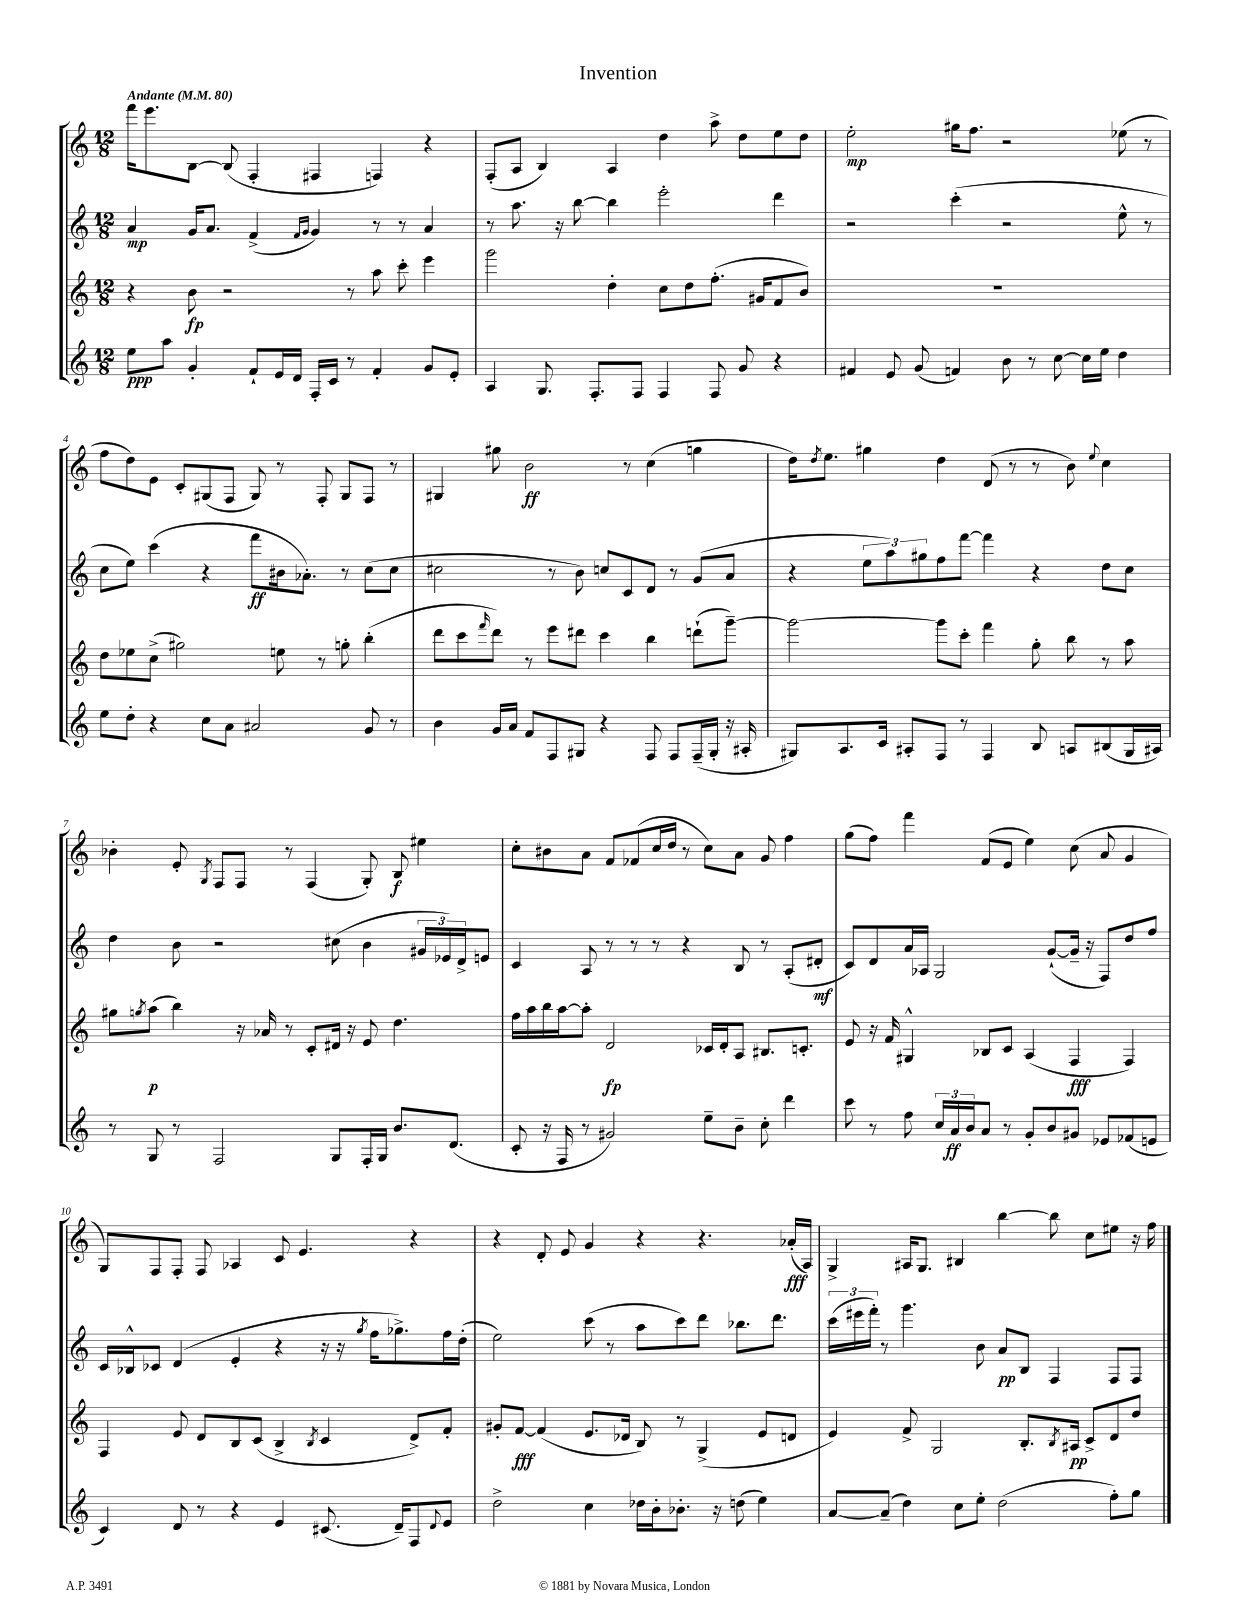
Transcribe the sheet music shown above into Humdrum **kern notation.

**kern	**dynam	**kern	**dynam	**kern	**dynam	**kern	**dynam
*part4	*part4	*part3	*part3	*part2	*part2	*part1	*part1
*staff4	*staff4	*staff3	*staff3	*staff2	*staff2	*staff1	*staff1
*clefG2	*	*clefG2	*	*clefG2	*	*clefG2	*
*k[]	*	*k[]	*	*k[]	*	*k[]	*
*M12/8	*	*M12/8	*	*M12/8	*	*M12/8	*
*MM80	*	*MM80	*	*MM80	*	*MM80	*
=1	=1	=1	=1	=1	=1	=1	=1
!	!	!	!	!	!	!LO:TX:a:B:t=Andante	!
8ee\L	ppp	4r	.	4a/	mp	16fff\KL	.
.	.	.	.	.	.	8.eee\	.
8aa\J	.	.	.	.	.	.	.
4g'/	.	8b\	fp	16g/KL	.	[8B\J	.
.	.	.	.	8.a/J	.	.	.
.	.	2r	.	.	.	(8B/]	.
8f`/L	.	.	.	(4f^/	.	4F'/	.
16e/L	.	.	.	.	.	.	.
16d/JJ	.	.	.	.	.	.	.
.	.	.	.	16qqf/LL	.	.	.
.	.	.	.	16qqg/JJ	.	.	.
16F'/LL	.	.	.	4g/)	.	4F#X/	.
16c/JJ	.	.	.	.	.	.	.
8r	.	8r	.	.	.	.	.
4f'/	.	8aa\	.	8r	.	4Fn/)	.
.	.	8ccc'\	.	8r	.	.	.
8g/L	.	4eee\	.	4a/	.	4r	.
8e'/J	.	.	.	.	.	.	.
=2	=2	=2	=2	=2	=2	=2	=2
4A/	.	2ggg\	.	8r	.	(8F'/L	.
.	.	.	.	8.aa\	.	8A/J	.
8.G/	.	.	.	.	.	4B/)	.
.	.	.	.	16r	.	.	.
.	.	.	.	[8bb\	.	.	.
8.F'/L	.	.	.	.	.	.	.
.	.	4dd'\	.	4bb\]	.	4A/	.
8F/J	.	.	.	.	.	.	.
4F/	.	8cc\L	.	2eee'\	.	4dd\	.
.	.	8dd\	.	.	.	.	.
8F/	.	(8.ff'\J	.	.	.	8aa^\	.
8g/	.	.	.	.	.	8dd\L	.
.	.	16g#X/KL	.	.	.	.	.
4r	.	8f/	.	4ddd\	.	8ee\	.
.	.	8b/J)	.	.	.	8dd\J	.
=3	=3	=3	=3	=3	=3	=3	=3
4f#X/	.	1.r	.	2r	.	2ee'\	mp
8e/	.	.	.	.	.	.	.
(8g/	.	.	.	.	.	.	.
4fn/)	.	.	.	(4ccc'\	.	16gg#X\KL	.
.	.	.	.	.	.	8.ff\J	.
8b\	.	.	.	2r	.	2r	.
8r	.	.	.	.	.	.	.
[8cc\	.	.	.	.	.	.	.
16cc\LL]	.	.	.	.	.	.	.
16ee\JJ	.	.	.	.	.	.	.
4dd\	.	.	.	8ee^^\	.	(8ee-X\	.
.	.	.	.	8r	.	8r	.
!!LO:LB:g=z
=4	=4	=4	=4	=4	=4	=4	=4
8ee\L	.	8dd\L	.	8cc\L	.	8ff\L	.
8dd'\J	.	8ee-X\	.	8ee\J)	.	8dd\)	.
4r	.	(8cc^\J	.	(4ccc\	.	8e\J	.
.	.	2gg#X\)	.	.	.	8c'/L	.
8cc\L	.	.	.	4r	.	(8G#X/	.
8a\J	.	.	.	.	.	8F/J	.
2a#X/	.	.	.	8fff\L	ff	8G#/)	.
.	.	8een\	.	16b#X\k	.	8r	.
.	.	.	.	8.a-X'\J)	.	.	.
.	.	8r	.	.	.	8F'/	.
.	.	8ggn'\	.	8r	.	8G#/L	.
8g/	.	(4bb'\	.	(8cc\L	.	8F/J	.
8r	.	.	.	8cc\J	.	8r	.
=5	=5	=5	=5	=5	=5	=5	=5
4b\	.	8ddd\L	.	2cc#X\	.	4G#X/	.
.	.	8ccc\	.	.	.	.	.
.	.	16qqfff/	.	.	.	.	.
16g/LL	.	8ddd\J)	.	.	.	8gg#X\	.
16a/JJ	.	.	.	.	.	.	.
8f/L	.	8r	.	.	.	2b\	ff
8F/	.	8eee\L	.	8r	.	.	.
8G#X/J	.	8ddd#X\J	.	8b\)	.	.	.
4r	.	4ccc\	.	8ccn/L	.	.	.
.	.	.	.	8c/	.	8r	.
8F/	.	4bb\	.	8d/J	.	(4cc\	.
8F/L	.	.	.	8r	.	.	.
(16F~/L	.	(8dddn`\L	.	(8g/L	.	4ggn\	.
16G#'/JJ	.	.	.	.	.	.	.
16r	.	[8ggg~\J)	.	8a/J	.	.	.
16A#X'/	.	.	.	.	.	.	.
=6	=6	=6	=6	=6	=6	=6	=6
8G#X/L)	.	2ggg\_	.	4r	.	16dd\KL)	.
.	.	.	.	.	.	8qdd/	.
.	.	.	.	.	.	8.ee\J	.
8.A/	.	.	.	.	.	.	.
.	.	.	.	12ee\L	.	4gg#X\	.
16c/Jk	.	.	.	.	.	.	.
.	.	.	.	12aa\)	.	.	.
8A#X'/L	.	.	.	.	.	.	.
.	.	.	.	12gg#X\	.	.	.
8F/J	.	8ggg\L]	.	8ff\	.	4dd\	.
8r	.	8ccc'\J	.	[8fff\J	.	.	.
4F/	.	4fff\	.	4fff\]	.	(8d/	.
.	.	.	.	.	.	8r	.
8B/	.	8gg'\	.	4r	.	8r	.
8An/L	.	8bb\	.	.	.	8b\)	.
.	.	.	.	.	.	8qqee/	.
(8B#X/	.	8r	.	8dd\L	.	4cc\	.
16G#/L	.	8aa\	.	8cc\J	.	.	.
16A#X/JJ)	.	.	.	.	.	.	.
!!LO:LB:g=z
=7	=7	=7	=7	=7	=7	=7	=7
8r	.	8gg#X\L	.	4dd\	.	4b-X'\	.
.	.	8qggn/	.	.	.	.	.
8G/	.	(8aa\J	p	.	.	.	.
8r	.	4bb\)	.	8b\	.	8e'/	.
.	.	.	.	.	.	8qG/	.
2F/	.	.	.	2r	.	8F/L	.
.	.	16r	.	.	.	8F/J	.
.	.	16a-X/	.	.	.	.	.
.	.	8r	.	.	.	8r	.
.	.	8c'/L	.	.	.	(4F/	.
8G/L	.	16d#X/Jk	.	(8cc#X\	.	.	.
.	.	16r	.	.	.	.	.
16F'/L	.	8e/	.	4b\	.	8G'/)	.
16G/JJ	.	.	.	.	.	.	.
8.b/L	.	4.dd\	.	.	.	8B/	f
.	.	.	.	24g#X/LL	.	4ee#X\	.
.	.	.	.	24e-X/)	.	.	.
(8.d/J	.	.	.	.	.	.	.
.	.	.	.	24d^/J	.	.	.
.	.	.	.	8en/J	.	.	.
=8	=8	=8	=8	=8	=8	=8	=8
8c'/	.	16ff\LL	.	4c/	.	8cc'\L	.
.	.	16aa\	.	.	.	.	.
16r	.	16bb\	.	.	.	8b#X\	.
16F/	.	[16aa\J	.	.	.	.	.
8r	.	8aa'\J]	.	8A/	.	8a\J	.
2g#X/)	.	2d/	fp	8r	.	8f/L	.
.	.	.	.	8r	.	(8f-X/	.
.	.	.	.	8r	.	16cc/L	.
.	.	.	.	.	.	16dd/JJ	.
.	.	.	.	4r	.	8r	.
8ee~\L	.	16c-X/LL	.	.	.	8cc\L)	.
.	.	16d'/J	.	.	.	.	.
8b~\J	.	8A/J	.	8B/	.	8a\J	.
8cc'\	.	8.B#X/L	.	8r	.	8g/	.
4ddd\	.	.	.	(8A'/L	.	4ff\	.
.	.	8.cn'/J	.	.	.	.	.
.	.	.	.	8d#X'/J	mf	.	.
=9	=9	=9	=9	=9	=9	=9	=9
8ccc\	.	8e/	.	8c/L)	.	(8gg\L	.
8r	.	16r	.	8d/	.	8ff\J)	.
.	.	16f/	.	.	.	.	.
8ff\	.	4G#X^^/	.	16a/L	.	4fff\	.
.	.	.	.	16A-X/JJ	.	.	.
24cc/LL	.	.	.	2G/	.	.	.
24a/	ff	.	.	.	.	.	.
24b/J	.	.	.	.	.	.	.
8a/J	.	8B-X/L	.	.	.	(8f/L	.
8r	.	8c/J	.	.	.	8e/J	.
8g'/L	.	(4A/	.	.	.	4ee\)	.
8b/	.	.	.	([8g`/L	.	.	.
8g#X/J	.	4F/	fff	16g~/Jk]	.	(8cc\	.
.	.	.	.	16r	.	.	.
8e-X/L	.	.	.	8F/L)	.	8a/	.
(8f-X/	.	4F/)	.	8dd/	.	4g/	.
8en/J	.	.	.	8ff/J	.	.	.
!!LO:LB:g=z
=10	=10	=10	=10	=10	=10	=10	=10
4c/)	.	4F/	.	16c/LL	.	8G/L)	.
.	.	.	.	16B-X^^/J	.	.	.
.	.	.	.	8c-X/J	.	8F/	.
8d/	.	8e/	.	(4d/	.	8F'/J	.
8r	.	8d/L	.	.	.	8F/	.
4r	.	8B/	.	4e'/	.	4A-X/	.
.	.	(8c/J	.	.	.	.	.
4e/	.	4B^/	.	4r	.	8c/	.
.	.	.	.	.	.	4.e/	.
.	.	8qB/	.	.	.	.	.
(8.c#X/	.	4c/	.	16r	.	.	.
.	.	.	.	16r	.	.	.
.	.	.	.	8qgg/	.	.	.
.	.	.	.	16ff\KL	.	.	.
16d~/KL)	.	.	.	8.gg-X^\)	.	.	.
8F/	.	8d^/L)	.	.	.	4r	.
8qqd/	.	.	.	.	.	.	.
8e/J	.	8f'/J	.	16ff\L	.	.	.
.	.	.	.	(16dd'\JJ	.	.	.
=11	=11	=11	=11	=11	=11	=11	=11
2dd^\	.	8g#X'/L	.	2ee\)	.	4r	.
.	.	[8f/J	fff	.	.	.	.
.	.	(4f/]	.	.	.	8d'/	.
.	.	.	.	.	.	8e/	.
4cc\	.	8.e/L	.	(8ccc\	.	4g/	.
.	.	.	.	8r	.	.	.
.	.	16d-X/Jk	.	.	.	.	.
16dd-X\LL	.	8B/)	.	8aa\L	.	4r	.
16b'\J	.	.	.	.	.	.	.
8.b-X'\J	.	8r	.	8ccc\)	.	.	.
.	.	(4G^/	.	8ddd\J	.	4.r	.
16r	.	.	.	.	.	.	.
(8ddn\	.	.	.	8.bb-X\L	.	.	.
4ee\)	.	8e/L	.	.	.	.	.
.	.	.	.	8.ddd\J	.	.	.
.	.	8dn/J	.	.	.	(16a-X'/LL	fff
.	.	.	.	.	.	16A/JJ)	.
=12	=12	=12	=12	=12	=12	=12	=12
[8a/L	.	4e/)	.	(24ccc\LL	.	4G^/	.
.	.	.	.	24eee#X\	.	.	.
.	.	.	.	24fff'\JJ)	.	.	.
(8a~/J]	.	.	.	8r	.	.	.
4dd\)	.	8f^/	.	4.ggg\	.	16A#X/KL	.
.	.	.	.	.	.	8.G/J	.
.	.	2G/	.	.	.	.	.
8cc\L	.	.	.	.	.	4B#X/	.
8ee'\J	.	.	.	8b\	.	.	.
(2dd\	.	.	.	8a/L	pp	[4bb\	.
.	.	8.B'/L	.	8B/J	.	.	.
.	.	.	.	4F/	.	8bb\]	.
.	.	8qB/	.	.	.	.	.
.	.	16A#X/Jk	pp	.	.	.	.
.	.	8c^/L	.	.	.	8cc\L	.
8ff'\L)	.	8d/	.	8F/L	.	8ee#X\J	.
8gg\J	.	8dd/J	.	8F/J	.	16r	.
.	.	.	.	.	.	16ff\	.
==	==	==	==	==	==	==	==
*-	*-	*-	*-	*-	*-	*-	*-
